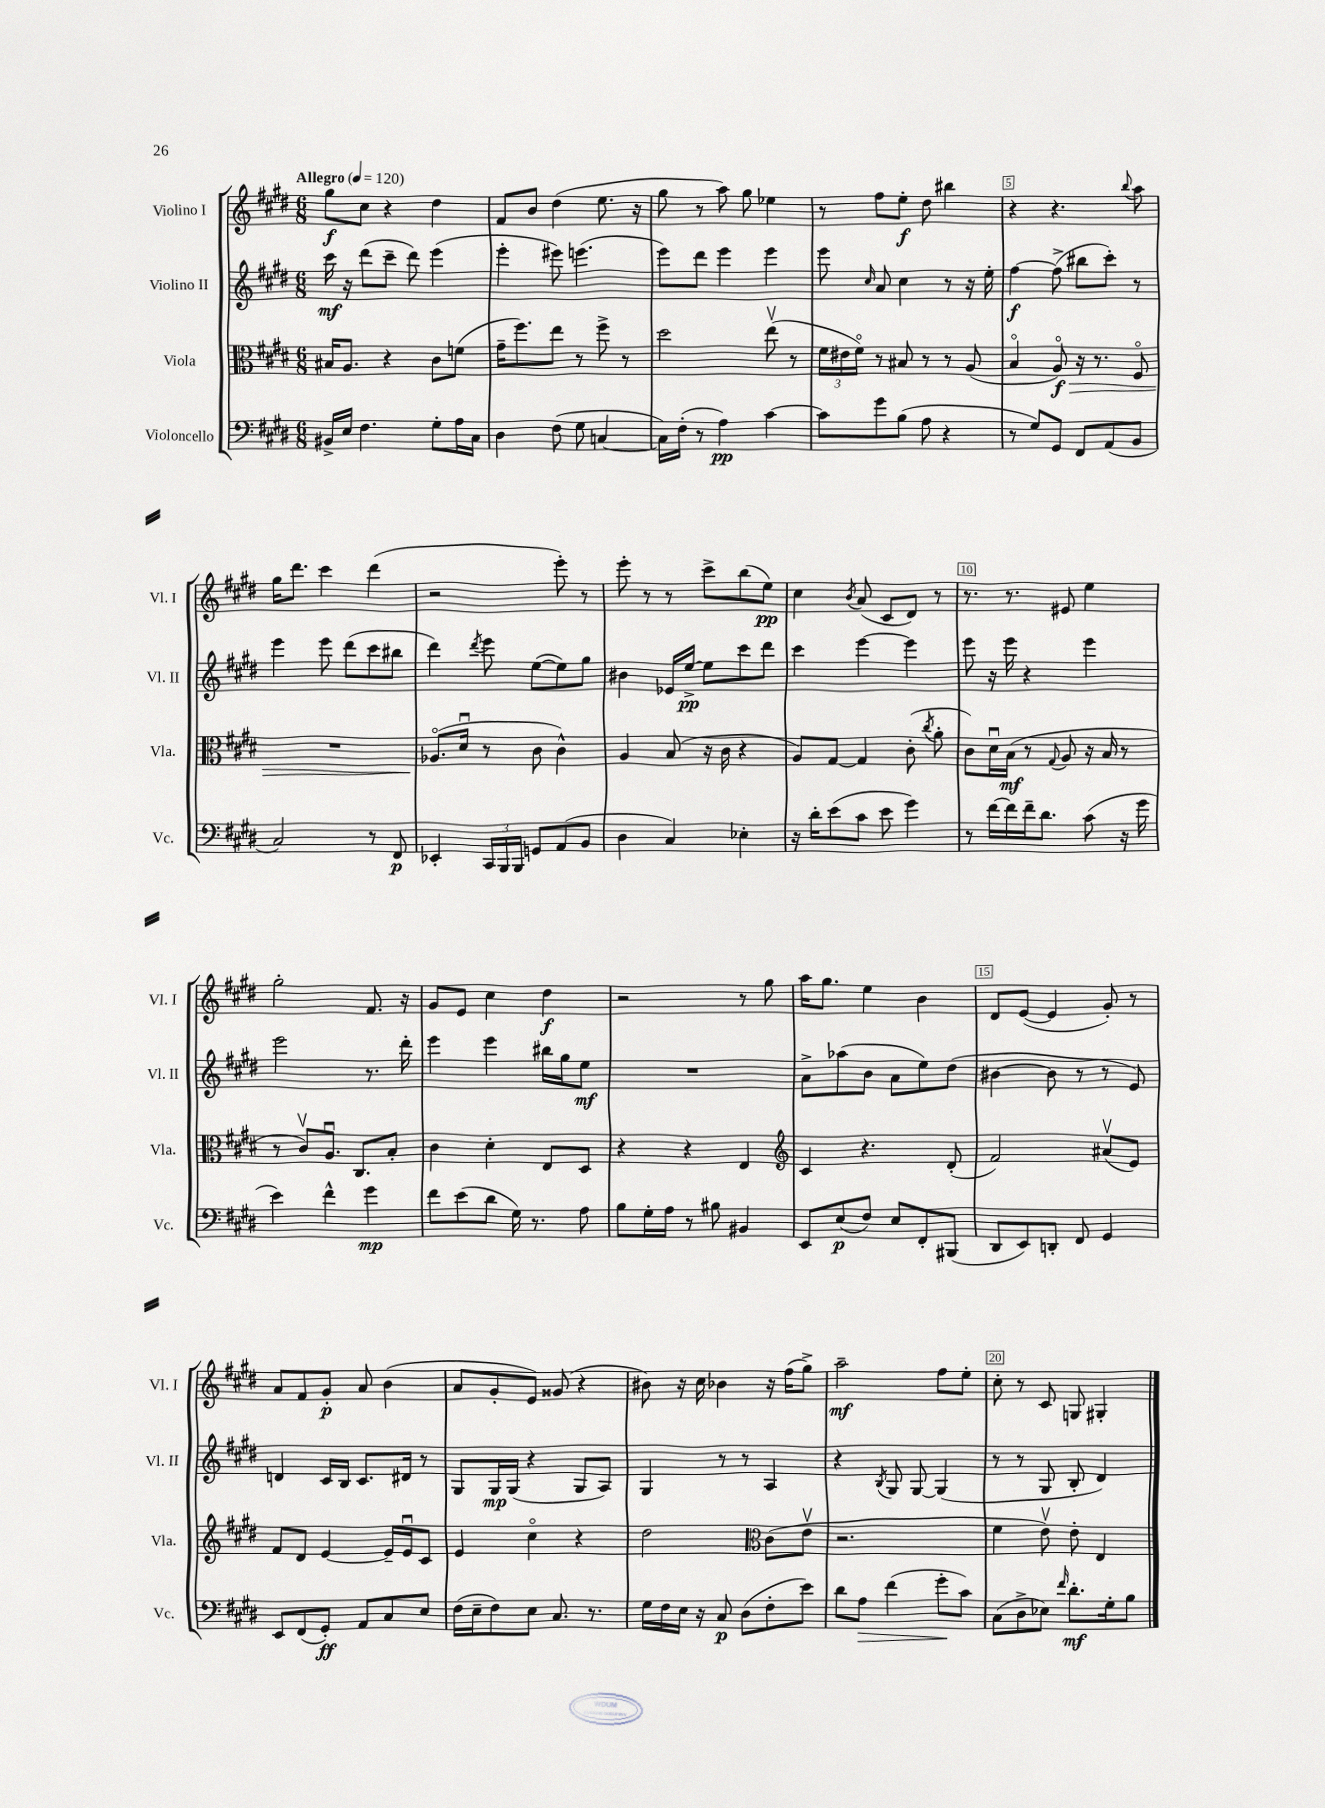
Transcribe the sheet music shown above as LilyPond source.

<<
\new StaffGroup <<
\new Staff = "s0" \with { instrumentName = "Violino I" shortInstrumentName = "Vl. I" } {
    \clef treble \key e \major \numericTimeSignature \time 6/8 \tempo "Allegro" 4 = 120
    \autoBeamOff gis''8[\f cis''8] r4 dis''4 |
    fis'8[ b'8] dis''4( e''8. r16 |
    gis''8 r8 a''8) gis''8 ees''4 |
    r8 fis''8[ e''8]-.\f dis''8 bis''4 |
    r4 r4. \appoggiatura { b''8 } a''8 |
    gis''16[ dis'''8.] cis'''4 dis'''4( |
    r2 e'''8-.) r8 |
    e'''8-. r8 r8 cis'''8[-> b''8( e''8]\pp) |
    cis''4 \acciaccatura { b'8 } a'8( cis'8[ dis'8]) r8 |
    r8. r8. eis'8 e''4 |
    gis''2-. fis'8. r16 |
    gis'8[ e'8] cis''4 dis''4\f |
    r2 r8 gis''8 |
    a''16[ gis''8.] e''4 b'4 |
    dis'8[ e'8]~( e'4 gis'8-.) r8 |
    a'8[ fis'8 gis'8]-.\p a'8 b'4( |
    a'8[ gis'8-. e'8]) gisis'8( r4 |
    bis'8) r16 cis''16 bes'4 r16 fis''16[( gis''8]->) |
    a''2--\mf fis''8[ e''8]-. |
    cis''8-. r8 cis'8 g8 gis4-. \bar "|." |
}
\new Staff = "s1" \with { instrumentName = "Violino II" shortInstrumentName = "Vl. II" } {
    \clef treble \key e \major \numericTimeSignature \time 6/8
    \autoBeamOff cis'''16\mf r16 dis'''8[( cis'''8]-- dis'''8) e'''4( |
    e'''4-. eis'''8) e'''4.( |
    e'''8[) dis'''8] e'''4 e'''4 |
    e'''8 \grace { cis''16 } a'8 cis''4 r8 r16 e''16-. |
    fis''4~\f fis''8->( bis''8[ cis'''8]-.) r8 |
    e'''4 e'''8 dis'''8[( cis'''8 bis''8] |
    dis'''4) \acciaccatura { dis'''8 } e'''8 e''8[~( e''8) gis''8] |
    bis'4 ees'16[ e''16]~->\pp e''8[ cis'''8 dis'''8] |
    cis'''4 e'''4~ e'''4 |
    e'''8 r16 e'''16 r4 e'''4 |
    e'''2 r8. dis'''16-. |
    e'''4 e'''4 bis''16[ gis''16 e''8]\mf |
    R2. |
    a'8[-> aes''8( b'8] a'8[ e''8) dis''8]( |
    bis'4~ bis'8 r8 r8 e'8) |
    d'4 cis'16[ b16] cis'8.[ dis'16] r8 |
    gis8[ gis16\mp gis16]( r4 gis8[ a8]) |
    gis4 r8 r8 a4 |
    r4 \acciaccatura { b8 } gis8 gis8~ gis4( |
    r8 r8 gis8 b8-. dis'4) \bar "|." |
}
\new Staff = "s2" \with { instrumentName = "Viola" shortInstrumentName = "Vla." } {
    \clef alto \key e \major \numericTimeSignature \time 6/8
    \autoBeamOff bis16[ a8.] r4 cis'8[ f'8]( |
    gis'16[-- fis''8.) e''8] r8 fis''8-> r8 |
    dis''2 e''8\upbow( r8 |
    \tuplet 3/2 { fis'16[ eis'16 fis'16]\flageolet) } r8 bis8 r8 r8 a8( |
    b4\flageolet a8\flageolet\f\>) r16 r8. fis8\flageolet |
    R2. |
    aes8.[\flageolet\!( dis'16]\downbow r8 cis'8 cis'4-^) |
    a4 b8( r16 cis'16 r4 |
    a8[) gis8]~ gis4 cis'8-.( \acciaccatura { cis''8 } a'8-. |
    cis'8[) dis'16\downbow b16]\mf( r8 \appoggiatura { gis8 } a8 r16 b16 r8 |
    r8 cis'8[\upbow) a8.]\downbow cis8.[ b8]-. |
    cis'4 dis'4-. e8[ dis8] |
    r4 r4 e4 |
    \clef treble cis'4 r4. dis'8-.( |
    fis'2) ais'8[\upbow( e'8]) |
    fis'8[ dis'8] e'4~ e'16[-- e'16\downbow cis'8] |
    e'4 cis''4\flageolet r4 |
    dis''2 \clef alto cis'8[( e'8]\upbow |
    r2. |
    fis'4 e'8\upbow) e'8-. e4 \bar "|." |
}
\new Staff = "s3" \with { instrumentName = "Violoncello" shortInstrumentName = "Vc." } {
    \clef bass \key e \major \numericTimeSignature \time 6/8
    \autoBeamOff bis,16[-> e16] fis4. gis8[-. a16 cis16] |
    dis4 fis8( gis8 c4~ |
    c16[) fis16]-.( r8 a4\pp) cis'4~ |
    cis'8[ gis'8 b8]( a8 r4 |
    r8 gis8[) gis,8] fis,8[ a,8( b,8] |
    cis2) r8 fis,8\p |
    ees,4-. \tuplet 3/2 { cis,16[ b,,16 b,,16] } g,8[ a,8( b,8] |
    dis4 cis4) ees4-. |
    r16 dis'16[-. e'8( cis'8] e'8 gis'4) |
    r8 fis'16[~ fis'16 fis'16-- dis'8.] cis'8( r16 gis'16 |
    e'4) fis'4-^ gis'4\mp |
    fis'8[ e'8( dis'8] gis16) r8. a8 |
    b8[ gis16-. a16] r8 bis8 bis,4 |
    e,8[ e8\p( fis8]) e8[ fis,8-. bis,,8]( |
    dis,8[ e,8) d,8]-. fis,8 gis,4 |
    e,8[ fis,8( gis,8]-.\ff) a,8[ cis8 e8] |
    fis16[( e16-- fis8) e8] cis8. r8. |
    gis16[ fis16 e16] r16 cis8\p dis8[( fis8-. e'8]) |
    dis'8[ a8]\> fis'4( gis'8[-.\! cis'8]) |
    cis8[( dis8-> ees8]) \grace { fis'16 } dis'8.[-.\mf gis16-. b8] \bar "|." |
}
>>
>>
\layout { \context { \Score \override BarNumber.break-visibility = ##(#f #t #t) barNumberVisibility = #(every-nth-bar-number-visible 5) \override BarNumber.stencil = #(make-stencil-boxer 0.1 0.3 ly:text-interface::print) } }
